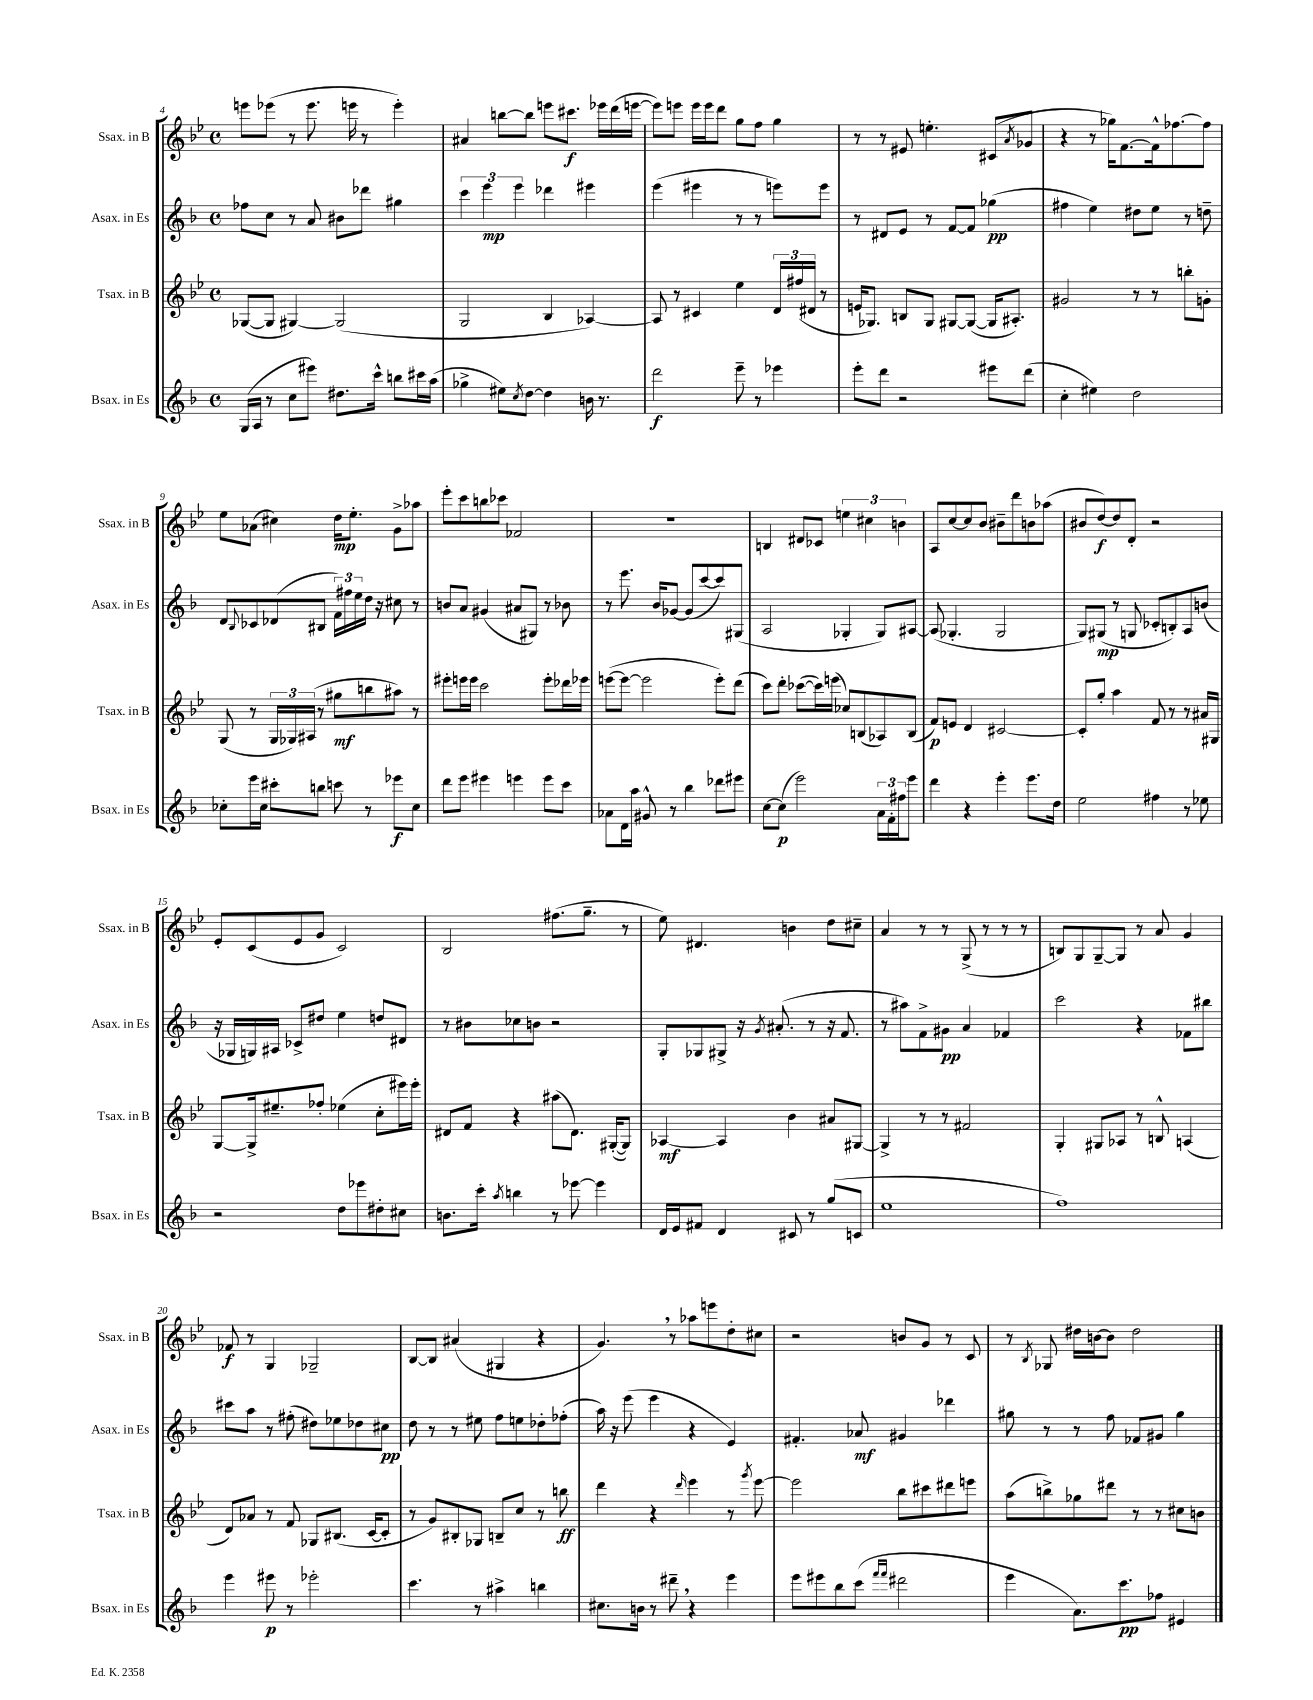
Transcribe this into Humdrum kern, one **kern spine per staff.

**kern	**kern	**kern	**kern
*staff4	*staff3	*staff2	*staff1
*clefG2	*clefG2	*clefG2	*clefG2
*k[b-]	*k[b-e-]	*k[b-]	*k[b-e-]
*M4/4	*M4/4	*M4/4	*M4/4
*met(c)	*met(c)	*met(c)	*met(c)
(16G	([8G-	8ff-	8eee
16A	.	.	.
8r	8G-]	8cc	(8eee-
8cc	[4G#)	8r	8r
8eee#)	.	8a	8.eee-
8.dd#	(2G#]	8b#	.
.	.	.	16eee
.	.	8ddd-	8r
16ccc^^	.	.	.
8bb	.	4gg#	4eee')
16ccc#	.	.	.
(16aa	.	.	.
=	=	=	=
4gg-^	2G	6ccc	4a#
.	.	6eee	.
8ee#)	.	.	[8bb
.	.	6eee	.
8qcc	.	.	.
[8dd	.	.	8bb]
4dd]	4B-	4ddd-	8eee
.	.	.	8.ccc#
16b	[4A-)	4eee#	.
8.r	.	.	16eee-
.	.	.	(16ddd
.	.	.	[16eee
=	=	=	=
2ddd	8A-]	(4eee	8eee])
.	8r	.	8eee
.	4c#	4eee#	16eee
.	.	.	16eee
.	.	.	8ddd
8eee~	4ee-	8r	8gg
8r	.	8r	8ff
4eee-	24d	8eee)	4gg
.	(24ff#	.	.
.	24d#	.	.
.	8r	8eee	.
=	=	=	=
8eee'	16e	8r	8r
.	8.G-)	.	.
8ddd	.	8d#	8r
2r	8B	8e	8e#
.	8G-	8r	4.ee'
.	[8G#	[8f	.
.	(8G#_	8f]	.
8eee#	16G#]	(4gg-	(8c#
.	8.A#')	.	.
.	.	.	8qa
(8ddd	.	.	8g-
=	=	=	=
4cc'	2g#	4ff#	4r
4ee#)	.	4ee)	8r
.	.	.	16gg-)
.	.	.	[8.f
2dd	8r	8dd#	.
.	8r	8ee	16f^^]
.	.	.	[8.ff-
.	8bb'	8r	.
.	8g'	8dd~	8ff-]
=	=	=	=
8cc-'	(8G	8d	8ee-
.	.	8qqB-	.
16eee	8r	8c-	(8a-
16cc-	.	.	.
8ccc#'	24G	(8d-	4cc#)
.	24G-)	.	.
.	(24A#	.	.
8bb	8r	8B#	.
8ccc	8gg#	24f)	16dd
.	.	24ff#	.
.	.	.	8.ee-'
.	.	24ee	.
8r	8bb	16dd	.
.	.	16r	.
8eee-	8aa#)	8cc#	8g^
8cc-	8r	8r	8aa-
=	=	=	=
8ddd	8eee#'	8b	8eee-'
8eee	16eee	8a	8ccc
.	16eee	.	.
4eee#	2ccc	(4g#	8bb
.	.	.	8ccc-
4eee	.	8a#	2f-
.	.	8G#)	.
8eee	8eee'	8r	.
8ccc	16ddd-	8b-	.
.	16eee-	.	.
=	=	=	=
8a-	([8eee	8r	1r
16d	8eee_	8.eee	.
16aa	.	.	.
8g#^^	2eee]	.	.
.	.	16b-	.
8r	.	[8g-	.
4bb-	.	(8g-]	.
.	.	[8ccc	.
8ddd-	8eee')	8ccc])	.
8eee#	(8ddd	(8G#	.
=	=	=	=
[8cc	8ccc)	2A	4B
(8cc]	8ddd'	.	.
2eee)	([8ccc-	.	8d#
.	16ccc-])	.	8c-
.	(16eee	.	.
.	8cc-)	4G-'	6ee
.	(8B	.	.
.	.	.	6cc#
24a	8A-)	8G-)	.
24f'	.	.	.
24ff#	.	.	6b
8eee	(8B	[8A#	.
=	=	=	=
4ddd	8f)	(8A#]	8A
.	8e	4.G-'	[8cc
4r	4d	.	8cc]
.	.	.	8b-
4eee'	[2c#	2G-	8b#~
.	.	.	8ddd
8.eee	.	.	8b
.	.	.	(8aa-
16dd	.	.	.
=	=	=	=
2ee	8c#']	8G)	8b#
.	8gg'	(8G#	[8dd)
.	4aa	8r	8dd]
.	.	8G	8d'
4ff#	8f	8c-'	2r
.	8r	8B')	.
8r	8r	8A	.
8ee-	16a#	(8b	.
.	16G#	.	.
=	=	=	=
2r	[8G	16r	8e-'
.	.	16G-	.
.	16G^]	16G)	(8c
.	8.ee#~	16A#	.
.	.	8c-^	8e-
.	8ff-'	8dd#	8g
8dd	(4ee-	4ee	2c)
8eee-	.	.	.
8dd#'	8cc'	8dd	.
8cc#	16eee#)	8d#	.
.	16eee#'	.	.
=	=	=	=
8.b	8d#	8r	2B-
.	8f	8b#	.
16ccc'	.	.	.
8qaa	.	.	.
4bb	4r	8cc-	.
.	.	8b	.
8r	(8aa#	2r	(8.ff#
[8eee-	8.d#)	.	.
.	.	.	8.gg~
4eee-]	.	.	.
.	([16G#'	.	.
.	8G#])	.	8r
=	=	=	=
16d	[4A-	8G'	8ee-)
16e	.	.	.
8f#	.	8G-	4.d#
4d	4A-]	8G#^	.
.	.	16r	.
.	.	8qg	.
.	.	(8.a#'	.
8c#	4b-	.	4b
8r	.	8r	.
(8gg	8a#	16r	8dd
.	.	8.f	.
8c	[8G#	.	8cc#~
=	=	=	=
1ee	4G#^]	8r	4a
.	.	8aa#)	.
.	8r	8f^	8r
.	8r	8g#	8r
.	2f#	4a	(8G^
.	.	.	8r
.	.	4f-	8r
.	.	.	8r
=	=	=	=
1ff)	4G'	2ccc	8B)
.	.	.	8G
.	8G#	.	[8G~
.	8A-	.	8G]
.	8r	4r	8r
.	8B^^	.	8a
.	(4A	8f-	4g
.	.	8bb#	.
=	=	=	=
4eee	8d)	8ccc#	8f-
.	8a-	8aa	8r
8eee#	8r	8r	4G
8r	8f	(8ff#'	.
2eee-'	8G-	8dd#)	2G-~
.	(8.B#	8ee-	.
.	.	8dd-	.
.	[16c	.	.
.	8c']	8cc#	.
=	=	=	=
4.ccc	8r	8dd	[8B-
.	8g)	8r	8B-]
.	8B#'	8r	(4a#
8r	8G-	8ee#	.
4aa#^	8B~	8ff	4G#
.	8cc	8ee	.
4bb	8r	8dd-'	4r
.	8bb	(8ff-'	.
=	=	=	=
8.cc#	4ddd	16aa)	4.g)
.	.	16r	.
.	.	(8eee	.
16b	.	.	.
8r	4r	4eee	.
8ddd#~	.	.	8r
.	16qqddd	.	.
4r	4eee-	4r	8aa-
.	.	.	8eee
4eee	8r	4e)	8dd'
.	8qggg	.	.
.	[8eee-	.	8cc#
=	=	=	=
8eee	2eee-]	4.f#'	2r
8eee#	.	.	.
8bb-	.	.	.
(8ccc	.	8a-	.
16qqfff	.	.	.
16qqfff	.	.	.
2ddd#	8bb-	4g#	8b
.	8ccc#	.	8g
.	8ddd#	4ddd-	8r
.	8eee	.	8c
=	=	=	=
4eee	(8aa	8gg#	8r
.	.	.	8qB-
.	8bb^)	8r	8G-
8.a)	8gg-	8r	16dd#
.	.	.	[16b
.	8ddd#	8ff	8b]
8.ccc	.	.	.
.	8r	8f-	2dd#
8ff-	8r	8g#	.
4e#	8cc#	4gg#	.
.	8b	.	.
==	==	==	==
*-	*-	*-	*-
